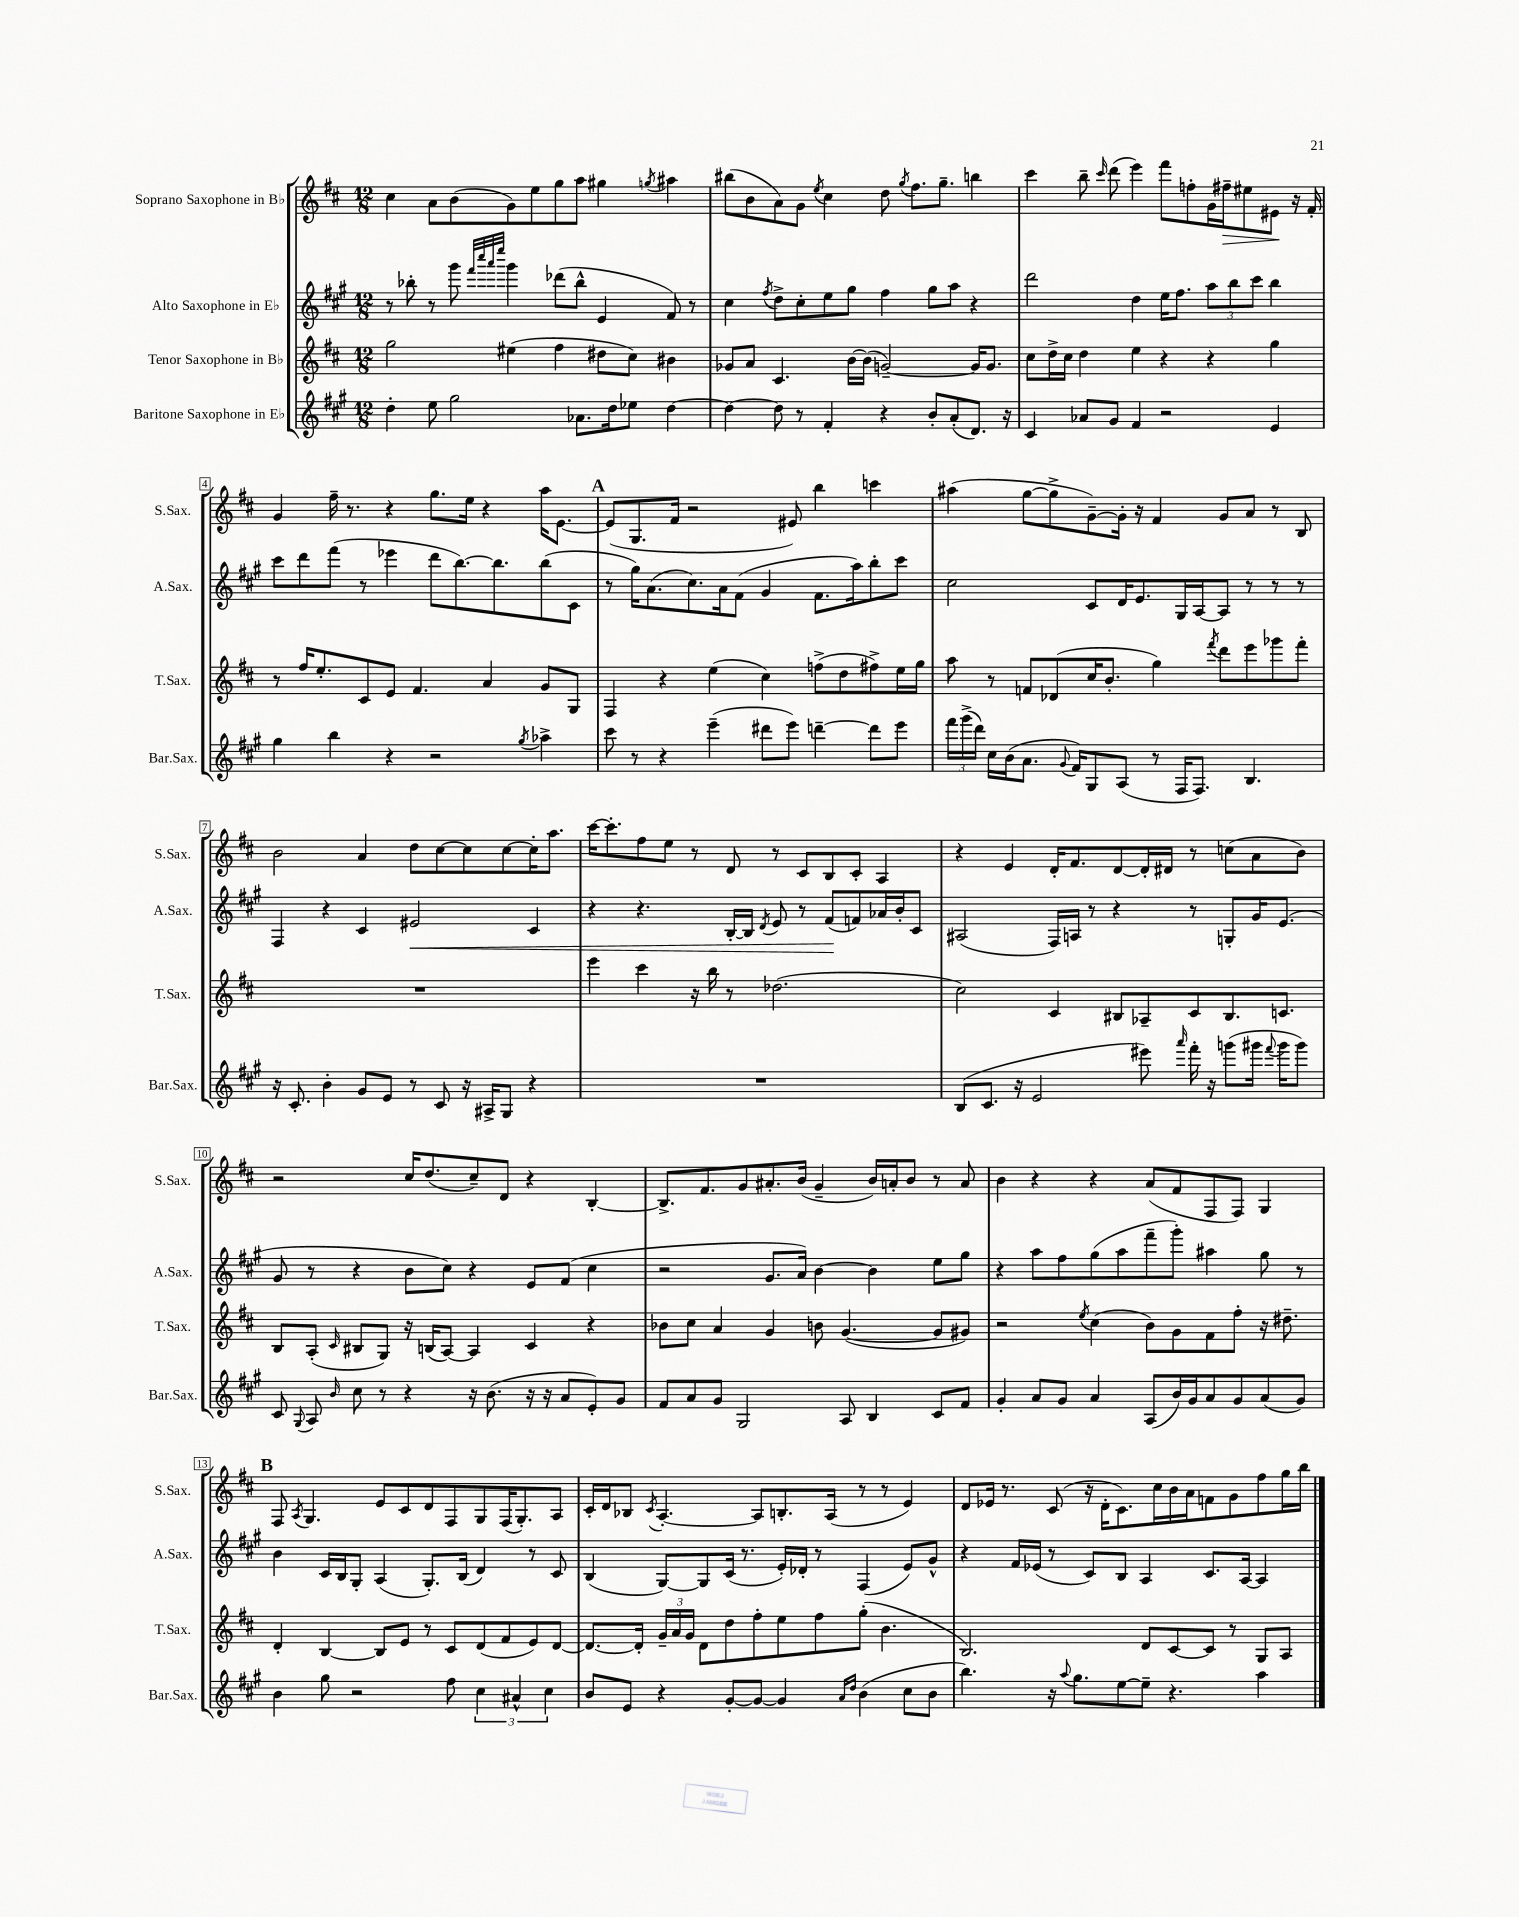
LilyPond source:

<<
\new StaffGroup <<
\new Staff = "s0" \with { instrumentName = "Soprano Saxophone in Bb" shortInstrumentName = "S.Sax." } {
    \clef treble \key d \major \numericTimeSignature \time 12/8
    \autoBeamOff cis''4 a'8[ b'8( g'8) e''8 g''8 a''8] gis''4 \acciaccatura { g''8 } ais''4 |
    bis''8[( b'8 a'8) g'8] \acciaccatura { e''8 } cis''4 d''8 \acciaccatura { g''8 } fis''8.[ g''8.]-- b''4 |
    cis'''4 b''8-- \grace { cis'''16 } d'''8( e'''4) fis'''8[ f''8-. g'16 fis''16--\> eis''8 eis'8]\! r16 fis'16-. |
    g'4 fis''16-- r8. r4 g''8.[ e''16] r4 a''16[ e'8.]~ |
    \mark \markup { \bold "A" } e'8[( g8. fis'16] r2 eis'8) b''4 c'''4 |
    ais''4( g''8[~ g''8-> g'8~--) g'16]-. r16 fis'4 g'8[ a'8] r8 b8 |
    b'2 a'4 d''8[ cis''8~ cis''8 cis''8~ cis''16-. a''8.] |
    cis'''16[~ cis'''8.-. fis''8 e''8] r8 d'8 r8 cis'8[ b8 cis'8]-. a4 |
    r4 e'4 d'16[-. fis'8. d'8~ d'16-. dis'16] r8 c''8[( a'8 b'8]) |
    r2 cis''16[ d''8.( cis''8--) d'8] r4 b4~-. |
    b8.[-> fis'8. g'8 ais'8.-. b'16]( g'4-- b'16[) a'16-. b'8] r8 a'8 |
    b'4 r4 r4 a'8[( fis'8 fis8 fis8]) g4 |
    \mark \markup { \bold "B" } fis8 \acciaccatura { a8 } g4. e'8[ cis'8 d'8 fis8 g8 fis16( g8.-.) a8] |
    cis'16[-. d'16 bes8] \acciaccatura { cis'8 } a4.~-. a8[ b8.-. a16]( r8 r8 e'4) |
    d'8[ ees'16] r8. cis'8( r16 d'16[-. cis'8.) cis''16 b'16 a'16 f'8 g'8 fis''8 g''16 b''16] \bar "|." |
}
\new Staff = "s1" \with { instrumentName = "Alto Saxophone in Eb" shortInstrumentName = "A.Sax." } {
    \clef treble \key a \major \numericTimeSignature \time 12/8
    \autoBeamOff r8 bes''8-. r8 gis'''8 \grace { fis'''32[ cis''''32 a'''32 e''''32] } gis'''4 des'''8[( bes''8]-^ e'4 fis'8) r8 |
    cis''4 \acciaccatura { fis''8 } d''8[-> cis''8-. e''8 gis''8] fis''4 gis''8[ a''8] r4 |
    d'''2 d''4 e''16[ fis''8.] \tuplet 3/2 { a''8[ b''8 cis'''8] } b''4 |
    cis'''8[ d'''8 fis'''8]( r8 ees'''4 d'''8[ b''8.~) b''8. b''8( cis'8] |
    \mark \markup { \bold "A" } r8 gis''16[) a'8.( cis''8.) a'16 fis'8]( gis'4 fis'8.[ a''16) b''8-. cis'''8] |
    cis''2 cis'8[ d'16 e'8. gis16 a16~ a8] r8 r8 r8 |
    fis4 r4 cis'4 eis'2\< cis'4 |
    r4 r4. b16[~-. b16] \acciaccatura { d'8 } e'8 r8 fis'8[\!( f'8) aes'16 b'16-. cis'8] |
    ais2( fis16[) a16] r8 r4 r8 g8[-. gis'16 e'8.]( |
    gis'8 r8 r4 b'8[ cis''8]) r4 e'8[ fis'8]( cis''4 |
    r2 gis'8.[ a'16]) b'4~ b'4 e''8[ gis''8] |
    r4 a''8[ fis''8 gis''8( a''8 fis'''8-- gis'''8]-.) ais''4 gis''8 r8 |
    \mark \markup { \bold "B" } b'4 cis'16[ b16 gis8]-. a4( gis8.[-.) b16]( d'4) r8 cis'8 |
    b4( gis8[~) gis8 cis'16]( r8. e'16[-.) des'16]-. r8 fis4( e'8[) gis'8]-^ |
    r4 fis'16[ ees'16]( r8 cis'8[) b8] a4 cis'8.[ a16]~ a4 \bar "|." |
}
\new Staff = "s2" \with { instrumentName = "Tenor Saxophone in Bb" shortInstrumentName = "T.Sax." } {
    \clef treble \key d \major \numericTimeSignature \time 12/8
    \autoBeamOff g''2 eis''4( fis''4 dis''8[ cis''8]) bis'4 |
    ges'8[ a'8] cis'4. b'16[~ b'16]( g'2~--) g'16[ g'8.] |
    cis''8[ d''16-> cis''16] d''4 e''4 r4 r4 g''4 |
    r8 fis''16[ e''8.-. cis'8 e'8] fis'4. a'4 g'8[ g8] |
    \mark \markup { \bold "A" } fis4 r4 e''4( cis''4) f''8[->( d''8 fis''8->) e''16 g''16] |
    a''8 r8 f'8[ des'8( cis''16 b'8.]-. g''4) \acciaccatura { fis'''8 } d'''8[ e'''8 ges'''8 fis'''8]-. |
    R1. |
    e'''4 cis'''4 r16 b''16 r8 des''2.( |
    cis''2) cis'4 bis8[ aes8-- cis'8 bis8. c'8.] |
    b8[ a8]-.( \grace { cis'16 } bis8[ g8]) r16 b16[( a8]~) a4 cis'4 r4 |
    bes'8[ cis''8] a'4 g'4 b'8 g'4.~( g'8[ gis'8]) |
    r2 \acciaccatura { e''8 } cis''4( b'8[) g'8 fis'8 fis''8]-. r16 dis''8.-- |
    \mark \markup { \bold "B" } d'4-. b4~ b8[ e'8] r8 cis'8[ d'8( fis'8 e'8) d'8]~ |
    d'8.[~ d'16]-. \tuplet 3/2 { g'16[-- a'16 g'16] } d'8[ d''8 fis''8-. e''8 fis''8 g''8]-.( b'4. |
    b2.) d'8[ cis'8~ cis'8] r8 g8[ a8] \bar "|." |
}
\new Staff = "s3" \with { instrumentName = "Baritone Saxophone in Eb" shortInstrumentName = "Bar.Sax." } {
    \clef treble \key a \major \numericTimeSignature \time 12/8
    \autoBeamOff d''4-. e''8 gis''2 aes'8.[ d''16 ees''8] d''4~ |
    d''4~ d''8 r8 fis'4-. r4 b'8[-. a'8-.( d'8.]) r16 |
    cis'4 aes'8[ gis'8] fis'4 r2 e'4 |
    gis''4 b''4 r4 r2 \acciaccatura { gis''8 } aes''4-> |
    \mark \markup { \bold "A" } cis'''8 r8 r4 e'''4--( dis'''8[ e'''8]) d'''4~-- d'''8[ e'''8] |
    \tuplet 3/2 { fis'''16[ gis'''16->( d'''16]) } cis''16[ b'16( a'8.] \appoggiatura { gis'8 } fis'16[) gis8 a8]( r8 fis16[ fis8.]) b4. |
    r16 cis'8.-. b'4-. gis'8[ e'8] r8 cis'8 r16 ais16[-> gis8] r4 |
    R1. |
    b8[( cis'8.] r16 e'2 eis'''8) \grace { a'''16 } fis'''16-. r16 g'''8[( gis'''16] \appoggiatura { fis'''8 } gis'''16[ gis'''8]) |
    cis'8 \appoggiatura { gis8 } a8 \grace { b'16 } cis''8 r8 r4 r16 b'8.( r16 r16 a'8[ e'8-.) gis'8] |
    fis'8[ a'8 gis'8] gis2 a8 b4 cis'8[ fis'8] |
    gis'4-. a'8[ gis'8] a'4 a8[( b'16) gis'16 a'8 gis'8 a'8( gis'8]) |
    \mark \markup { \bold "B" } b'4 gis''8 r2 fis''8 \tuplet 3/2 { cis''4 ais'4-^ cis''4 } |
    b'8[ e'8] r4 gis'8[~-. gis'8]~ gis'4 \grace { a'16[ d''16] } b'4( cis''8[ b'8] |
    b''4.) r16 \appoggiatura { a''8 } gis''8.[ e''8~ e''8]-- r4. a''4 \bar "|." |
}
>>
>>
\layout { \context { \Score \override BarNumber.stencil = #(make-stencil-boxer 0.1 0.3 ly:text-interface::print) } }
